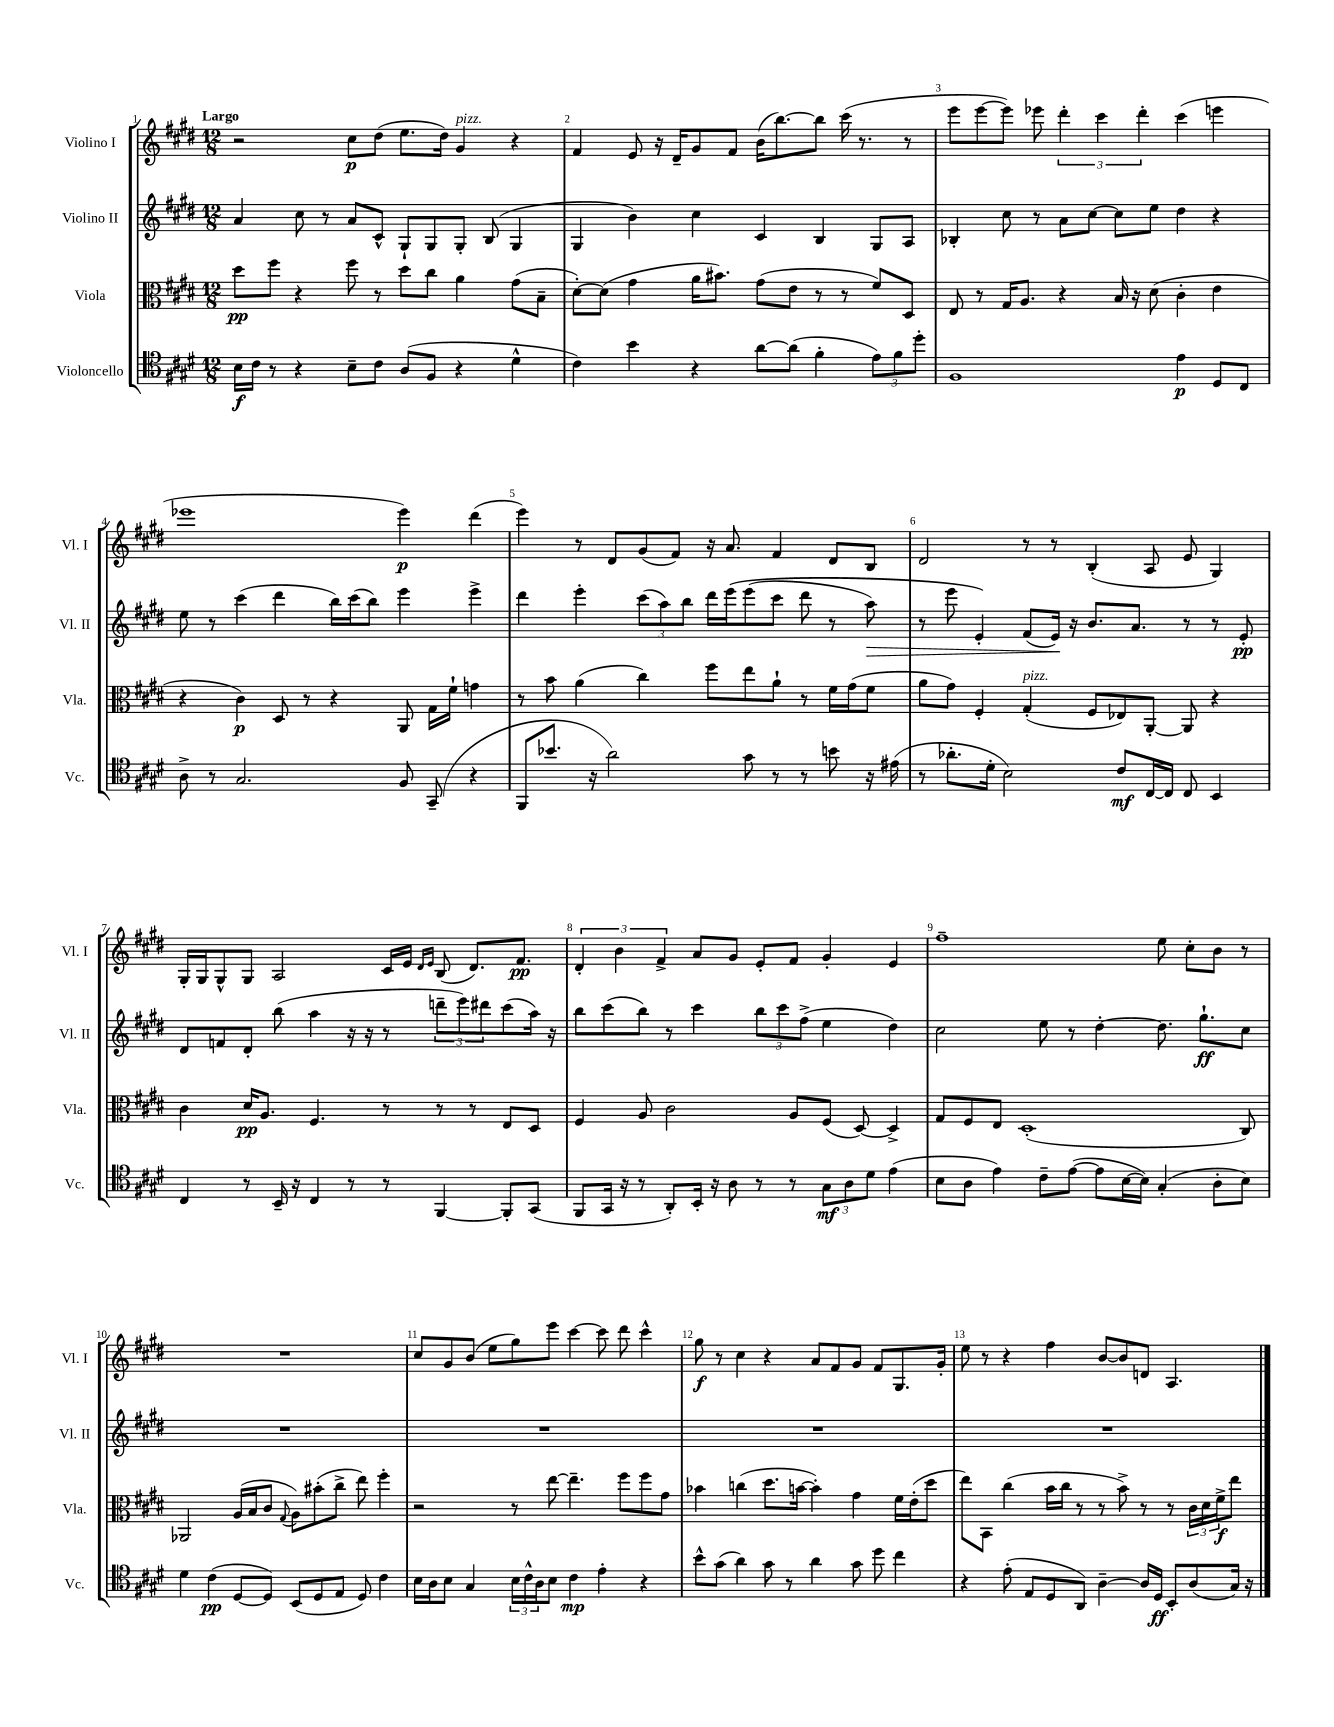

**kern	**kern	**kern	**kern
*staff4	*staff3	*staff2	*staff1
*clefC4	*clefC3	*clefG2	*clefG2
*k[f#c#g#d#]	*k[f#c#g#d#]	*k[f#c#g#d#]	*k[f#c#g#d#]
*M12/8	*M12/8	*M12/8	*M12/8
16B\LL	8dd#\L	4a/	2r
16c#\JJ	.	.	.
8r	8ff#\J	.	.
4r	4r	8cc#\	.
.	.	8r	.
8B~\L	8ff#\	8a/L	8cc#\L
8c#\J	8r	8c#^^/J	(8dd#\J
(8A/L	8dd#\L	8G#`/L	8.ee\L
8F#/J	8cc#\J	8G#/	.
.	.	.	16dd#\Jk)
4r	4a\	8G#'/J	4g#/
.	.	(8B/	.
4d#^^\	(8g#\L	4G#/	4r
.	8B~\J	.	.
=	=	=	=
4c#\)	[8d#'\L)	4G#/	4f#/
.	(8d#\]J	.	.
4b\	4g#\	4b\)	8e/
.	.	.	16r
.	.	.	16d#~/LK
4r	16a\LK	4cc#\	8g#/
.	8.b#\J)	.	.
.	.	.	8f#/J
[8a\L	(8g#\L	4c#/	(16b\LK
.	.	.	[8.bb\)
(8a\]J	8e\J	.	.
4f#'\	8r	4B/	8bb\]J
.	8r	.	(16ccc#\
.	.	.	8.r
12e\L)	8f#/L)	8G#/L	.
12f#\	.	.	.
.	8D#/J	8A/J	8r
12dd#'\J	.	.	.
=	=	=	=
1F#	8E/	4B-'/	8eee\L
.	8r	.	[8eee\
.	16G#/LK	8cc#\	8eee\]J)
.	8.A/J	.	.
.	.	8r	8eee-\
.	4r	8a\L	6ddd#'\
.	.	[8cc#\J	.
.	.	.	6ccc#\
.	16B/	8cc#\]L	.
.	16r	.	.
.	.	.	6ddd#'\
.	(8d#\	8ee\J	.
4e\	4c#'\	4dd#\	(4ccc#\
8D#/L	4e\	4r	4eee\
8C#/J	.	.	.
=	=	=	=
8A^\	4r	8ee\	1eee-
8r	.	8r	.
2.G#/	4c#\)	(4ccc#\	.
.	8D#/	4ddd#\	.
.	8r	.	.
.	4r	16bb\LL)	.
.	.	(16ccc#\J	.
.	.	8bb\J)	.
8F#/	8AA/	4eee\	4eee-\)
(8GG#~/	16G#\LL	.	.
.	16f#`\JJ	.	.
4r	4g\	4eee^\	(4ddd#\
=	=	=	=
8FF#/L	8r	4ddd#\	4eee\)
8.b-/J	8b\	.	.
.	(4a\	4eee'\	8r
16r	.	.	.
2a\)	.	.	8d#/L
.	4cc#\)	(12ccc#\L	(8g#/
.	.	12aa\)	.
.	.	.	8f#/J)
.	.	12bb\J	.
.	8ff#\L	16ddd#\LL	16r
.	.	&(16eee\J	8.a/
8g#\	8ee\	(8eee\	.
8r	8a`\J	8ccc#\J	4f#/
8r	8r	8ddd#\	.
8b\	16f#\LL	8r	8d#/L
.	(16g#\J	.	.
16r	8f#\J	8aa\)	8B/J
(16e#\	.	.	.
=	=	=	=
8r	8a\L	8r	2d#/
8.a-'\L	8g#\J)	8eee\	.
.	4F#'/	4e'/&)	.
16d#'\Jk	.	.	.
2B\)	.	.	.
.	(4G#'/	(8f#/L	8r
.	.	16e/Jk)	8r
.	.	16r	.
.	8F#/L	8.b/L	(4B'/
8c#/L	8E-/)	.	.
.	.	8.a/J	.
[16C#/L	[8AA'/J	.	8A/
16C#/]JJ	.	.	.
8C#/	8AA/]	8r	8e/
4BB/	4r	8r	4G#/)
.	.	8e'/	.
=	=	=	=
4C#/	4c#\	8d#/L	16G#'/LL
.	.	.	16G#/J
.	.	8f/	8G#^^/
8r	16d#/LK	8d#'/J	8G#/J
.	8.A/J	.	.
16BB~/	.	(8bb\	2A/
16r	.	.	.
4C#/	4.F#/	4aa\	.
8r	.	16r	.
.	.	16r	.
8r	8r	8r	16c#/LL
.	.	.	16e/JJ
.	.	.	16qqd#/LL
.	.	.	16qqe/JJ
[4FF#/	8r	12ddd~\L	(8B/
.	.	12eee\)	.
.	8r	.	8.d#/L)
.	.	12ddd#\	.
8FF#'/]L	8E/L	(8ccc#\	.
.	.	.	8.f#/J
(8GG#/J	8D#/J	16aa\Jk)	.
.	.	16r	.
=	=	=	=
8FF#/L	4F#/	8bb\L	6d#'/
16GG#/Jk	.	(8ccc#\	.
.	.	.	6b\
16r	.	.	.
8r	8A/	8bb\J)	.
.	.	.	6f#^/
8AA'/L)	2c#\	8r	.
16BB'/Jk	.	4ccc#\	8a/L
16r	.	.	.
8A\	.	.	8g#/J
8r	.	12bb\L	8e'/L
.	.	12ccc#\	.
8r	8A/L	.	8f#/J
.	.	(12ff#^\J	.
12G#\L	(8F#/J	4ee\	4g#'/
12A\	.	.	.
.	[8D#/)	.	.
12d#\J	.	.	.
(4e\	4D#^/]	4dd#\)	4e/
=	=	=	=
8B\L	8G#/L	2cc#\	1ff#~
8A\J	8F#/	.	.
4e\)	8E/J	.	.
.	(1D#'	.	.
8c#~\L	.	8ee\	.
([8e\J	.	8r	.
8e\]L	.	[4dd#'\	.
[16B\L	.	.	.
16B\]JJ)	.	.	.
(4G#'/	.	8.dd#\]	8ee\
.	.	.	8cc#'\L
.	.	8.gg#`\L	.
8A'\L	.	.	8b\J
8B\J)	8C#/)	8cc#\J	8r
=	=	=	=
4d#\	2AA-/	1.r	1.r
(4c#\	.	.	.
[8D#/L	(16A/LL	.	.
.	16B/J	.	.
8D#/]J)	8c#/J	.	.
.	8qqG#/	.	.
(8BB/L	8A\L)	.	.
8D#/	(8b#'\	.	.
8E/J	8cc#^\J	.	.
8D#/)	8ee\)	.	.
4c#\	4ff#'\	.	.
=	=	=	=
16B\LL	2r	1.r	8cc#/L
16A\J	.	.	.
8B\J	.	.	8g#/
4G#/	.	.	(8b/J
.	.	.	8ee\L
24B\LL	8r	.	8gg#\)
24c#^^\	.	.	.
24A\J	.	.	.
8B\J	[8ee\	.	8eee\J
4c#\	4.ee~\]	.	[4ccc#\
4e'\	.	.	8ccc#\]
.	8ff#\L	.	8ddd#\
4r	8ff#\	.	4ccc#^^\
.	8g#\J	.	.
=	=	=	=
8b^^\L	4b-\	1.r	8gg#\
(8g#\J	.	.	8r
4a\)	(4cc\	.	4cc#\
8g#\	8.dd#\L	.	4r
8r	.	.	.
.	[16b\Jk	.	.
4a\	4b'\])	.	8a/L
.	.	.	8f#/
8g#\	4g#\	.	8g#/J
8dd#\	.	.	8f#/L
4cc#\	16f#\LL	.	8.G#/
.	(16e'\J	.	.
.	8dd#\J	.	.
.	.	.	16g#'/Jk
=	=	=	=
4r	8ee\L)	1.r	8ee\
.	8BB\J	.	8r
(8e'\	(4cc#\	.	4r
8E/L	.	.	.
8D#/	16b\LL	.	4ff#\
.	16cc#\JJ	.	.
8AA/J)	8r	.	.
[4A~\	8r	.	[8b/L
.	8b^\)	.	8b/]
16A/]LL	8r	.	8d/J
16D#/JJ	.	.	.
8BB'/L	8r	.	4.A/
(8A/	24c#\LL	.	.
.	24d#\	.	.
.	24f#^\J	.	.
16G#/Jk)	8ee\J	.	.
16r	.	.	.
==	==	==	==
*-	*-	*-	*-
